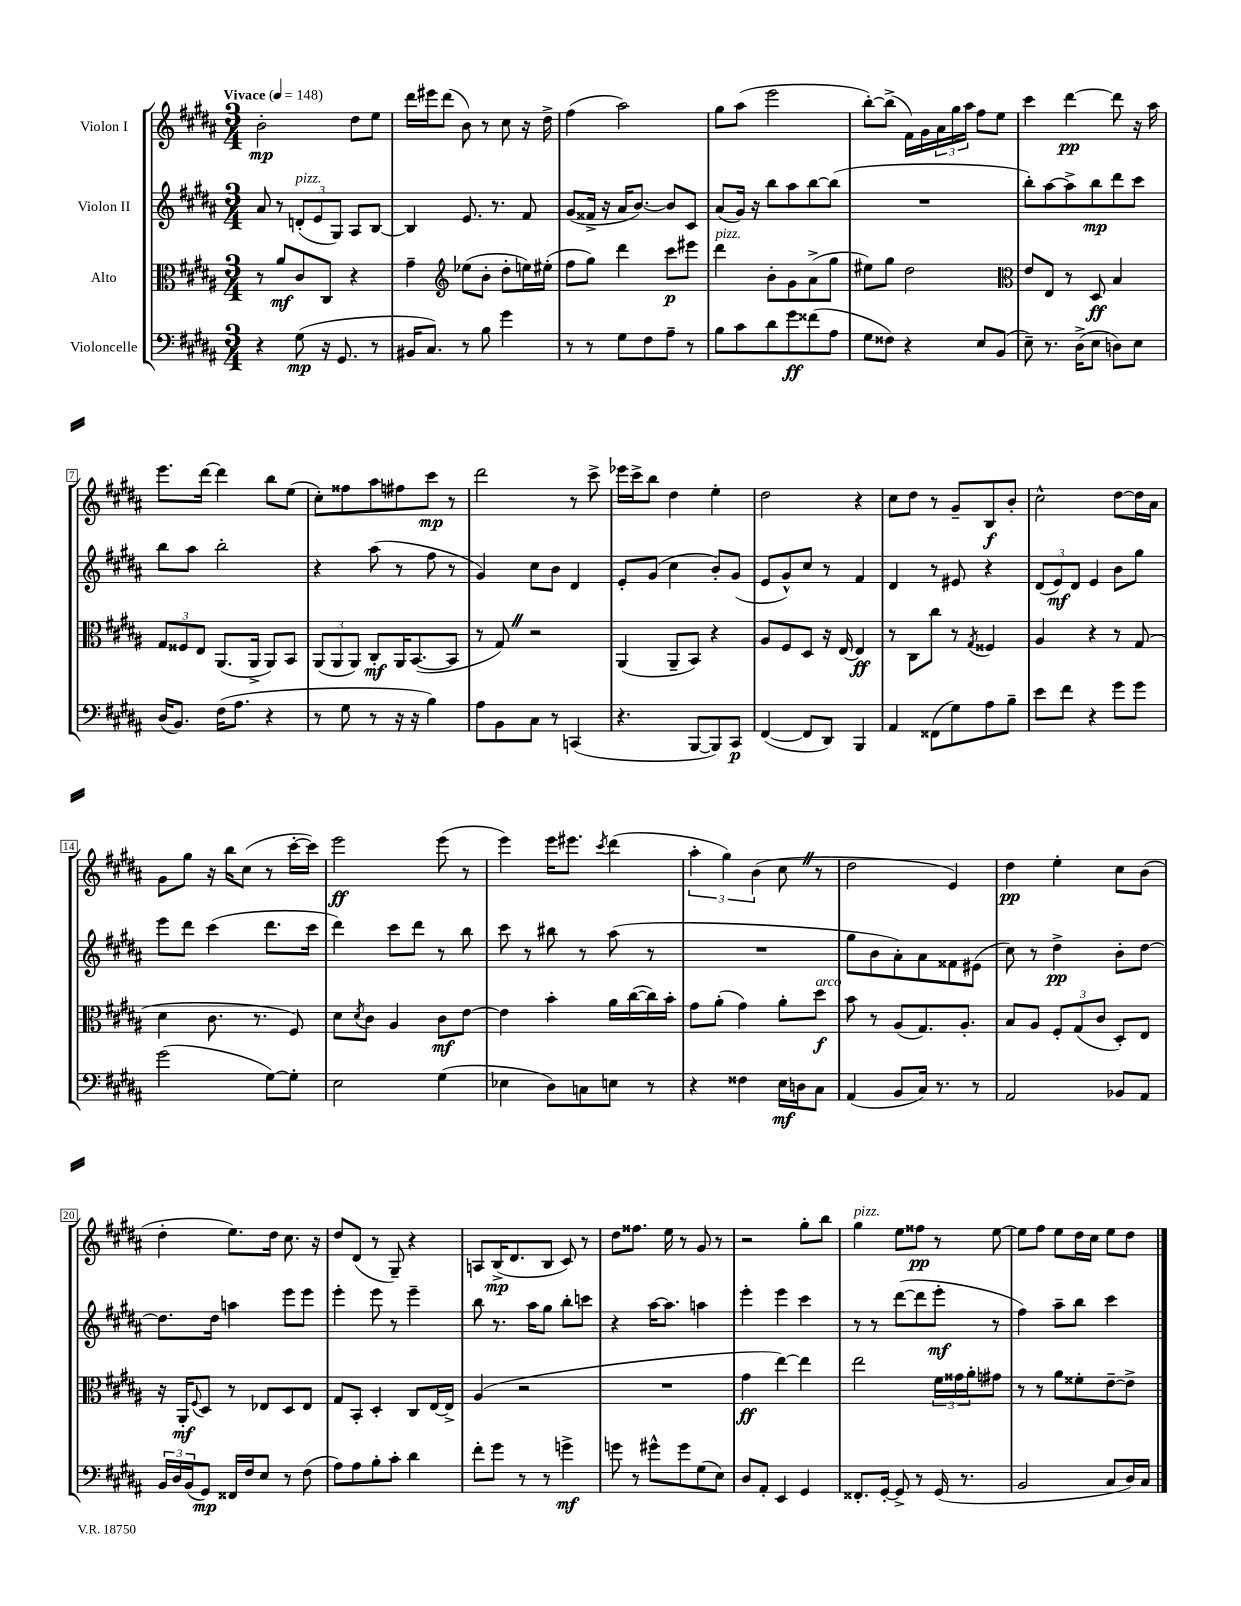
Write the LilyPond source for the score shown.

<<
\new StaffGroup <<
\new Staff = "s0" \with { instrumentName = "Violon I" } {
    \clef treble \key b \major \numericTimeSignature \time 3/4 \tempo "Vivace" 4 = 148
    b'2-.\mp dis''8 e''8 |
    dis'''16 eis'''16 dis'''8( b'8) r8 cis''8 r16 dis''16-> |
    fis''4( ais''2) |
    gis''8 ais''8( e'''2 |
    b''8~-.) b''8->( fis'16) gis'16 \tuplet 3/2 { ais'16 gis''16 ais''16 } fis''8 e''8 |
    cis'''4 dis'''4~\pp dis'''8 r16 ais''16 |
    e'''8. dis'''16~ dis'''4 b''8 e''8( |
    cis''8-.) fisis''8 ais''8 fis''8 cis'''8\mp r8 |
    dis'''2 r8 cis'''8-> |
    ees'''16 cis'''16-> b''8 dis''4 e''4-. |
    dis''2 r4 |
    cis''8 dis''8 r8 gis'8-- b8\f b'8-. |
    cis''2-^ dis''8~ dis''16 ais'16 |
    gis'8 gis''8 r16 b''16 cis''8( r8 cis'''16~-. cis'''16) |
    e'''2\ff e'''8( r8 |
    e'''4) e'''16 eis'''8. \acciaccatura { cis'''8 } dis'''4( |
    \tuplet 3/2 { ais''4-. gis''4) b'4( } cis''8 \once \override BreathingSign.text = \markup { \musicglyph "scripts.caesura.straight" } \breathe r8 |
    dis''2 e'4) |
    dis''4\pp e''4-. cis''8 b'8( |
    dis''4-. e''8.) dis''16 cis''8. r16 |
    dis''8 dis'8( r8 gis8--) r4 |
    a8 b16->\mp( dis'8. b8 cis'8) r8 |
    dis''8 fisis''8. e''16 r8 gis'8 r8 |
    r2 gis''8-. b''8 |
    gis''4^\markup { \italic "pizz." } e''8 fisis''8\pp r8 e''8~ |
    e''8 fis''8 e''8 dis''16 cis''16 e''8 dis''8 \bar "|." |
}
\new Staff = "s1" \with { instrumentName = "Violon II" } {
    \clef treble \key b \major \numericTimeSignature \time 3/4
    ais'8 r8 \tuplet 3/2 { d'8-.^\markup { \italic "pizz." }( e'8 gis8) } ais8 b8~ |
    b4 e'8. r8. fis'8 |
    gis'8( fisis'16-> r16 ais'16 b'8.~) b'8 cis'8 |
    ais'8( gis'16) r16 b''8 ais''8 b''8~ b''8( |
    R2. |
    b''8-.) ais''8~ ais''8-> b''8\mp dis'''8 cis'''8 |
    b''8 ais''8 b''2-. |
    r4 ais''8( r8 fis''8 r8 |
    gis'4) cis''8 b'8 dis'4 |
    e'8-. gis'8( cis''4 b'8-.) gis'8( |
    e'8 gis'8-^) cis''8 r8 fis'4 |
    dis'4 r8 eis'8 r4 |
    \tuplet 3/2 { dis'8( e'8\mf) dis'8 } e'4 b'8 gis''8 |
    e'''8 dis'''8 cis'''4( dis'''8. cis'''16 |
    dis'''4) cis'''8 dis'''8 r8 b''8 |
    cis'''8 r8 bis''8 r8 ais''8( r8 |
    R2. |
    gis''8 b'8 ais'8-.) ais'8 fisis'8 eis'8( |
    cis''8) r8 dis''4->\pp b'8-. dis''8~ |
    dis''8. dis''16 a''4 e'''8 e'''8 |
    e'''4-. e'''8 r8 e'''4-- |
    b''8 r8. ais''16 gis''8 b''8-. c'''8 |
    r4 ais''16~ ais''8. a''4 |
    e'''4-. e'''4 cis'''4 |
    r8 r8 dis'''8~( dis'''8 e'''8-.\mf r8 |
    fis''4) ais''8-- b''8 cis'''4 \bar "|." |
}
\new Staff = "s2" \with { instrumentName = "Alto" } {
    \clef alto \key b \major \numericTimeSignature \time 3/4
    r8 ais'8\mf cis'8 cis8 r4 |
    gis'4-- \clef treble ees''8( b'8-. dis''8-. e''16) eis''16-.( |
    fis''8 gis''8) dis'''4 cis'''8\p eis'''8 |
    dis'''4^\markup { \italic "pizz." } b'8-. gis'8 ais'8->( gis''8 |
    eis''8) gis''8 dis''2 |
    \clef alto e'8 e8 r8 dis8\ff b4 |
    \tuplet 3/2 { gis8 fisis8 e8 } ais,8.( ais,16-> ais,8) b,8 |
    \tuplet 3/2 { ais,8( ais,8 ais,8) } cis8-.\mf ais,16 b,8.~( b,8 |
    r8 gis8) \once \override BreathingSign.text = \markup { \musicglyph "scripts.caesura.straight" } \breathe r2 |
    ais,4( ais,8-- b,8) r4 |
    ais8 fis8 dis8 r16 e16~ e4\ff |
    r8 cis8 cis''8 r8 \acciaccatura { gis8 } fisis4 |
    ais4 r4 r8 gis8( |
    dis'4 cis'8. r8. fis8) |
    dis'8 \acciaccatura { dis'8 } cis'8 ais4 cis'8\mf e'8~ |
    e'4 b'4-. ais'16 cis''16~( cis''16) b'16-. |
    gis'8 ais'8-.( gis'4) ais'8-. dis''8\f^\markup { \italic "arco" } |
    b'8 r8 ais8( gis8.) ais8.-. |
    b8 ais8 \tuplet 3/2 { fis8-. gis8( cis'8 } dis8-.) e8 |
    r16 ais,16-.\mf \appoggiatura { fis8 } dis8 r8 ees8 dis8 ees8 |
    gis8 b,8-. dis4-. cis8 e16~ e16-> |
    ais4( r2 |
    R2. |
    gis'4\ff e''4~) e''4 |
    e''2 \tuplet 3/2 { fis'16 gisis'16 ais'16-. } gis'8 |
    r8 r8 ais'8 fisis'8-. e'8~-- e'8-> \bar "|." |
}
\new Staff = "s3" \with { instrumentName = "Violoncelle" } {
    \clef bass \key b \major \numericTimeSignature \time 3/4
    r4 gis8\mp( r16 gis,8. r8 |
    bis,16 cis8.) r8 b8 gis'4 |
    r8 r8 gis8 fis8 ais8-- r8 |
    b8 cis'8 dis'8 gis'8\ff fisis'8( ais8 |
    gis8 fisis8) r4 e8 b,8( |
    e8--) r8. dis16->( e8 d8) e8 |
    dis16( b,8.) fis16( ais8. r4 |
    r8 gis8 r8 r16 r16 b4) |
    ais8 b,8 cis8 r8 c,4( |
    r4. b,,8~ b,,8) cis,8\p |
    fis,4~( fis,8 dis,8) b,,4 |
    ais,4 fisis,8( gis8) ais8 b8-- |
    e'8 fis'8 r4 gis'8 gis'8 |
    gis'2( gis8~) gis8-. |
    e2 gis4( |
    ees4 dis8) c8 e8 r8 |
    r4 fisis4 e16\mf d16 cis8 |
    ais,4( b,8 cis16) r8. r8 |
    ais,2 bes,8 ais,8 |
    \tuplet 3/2 { b,16 dis16 b,16( } gis,8\mp) fisis,16 fis16 e8 r8 fis8( |
    ais8) ais8 b8-. cis'8-. dis'4 |
    fis'8-. gis'8 r8 r8 g'4->\mf |
    g'8 r8 gis'8-^ gis'8 gis8( e8) |
    dis8 ais,8-. e,4 gis,4 |
    fisis,8.-. gis,16~-. gis,8-> r8 gis,16( r8. |
    b,2 cis8 dis16) cis16 \bar "|." |
}
>>
>>
\layout { \context { \Score \override BarNumber.stencil = #(make-stencil-boxer 0.1 0.3 ly:text-interface::print) } }
